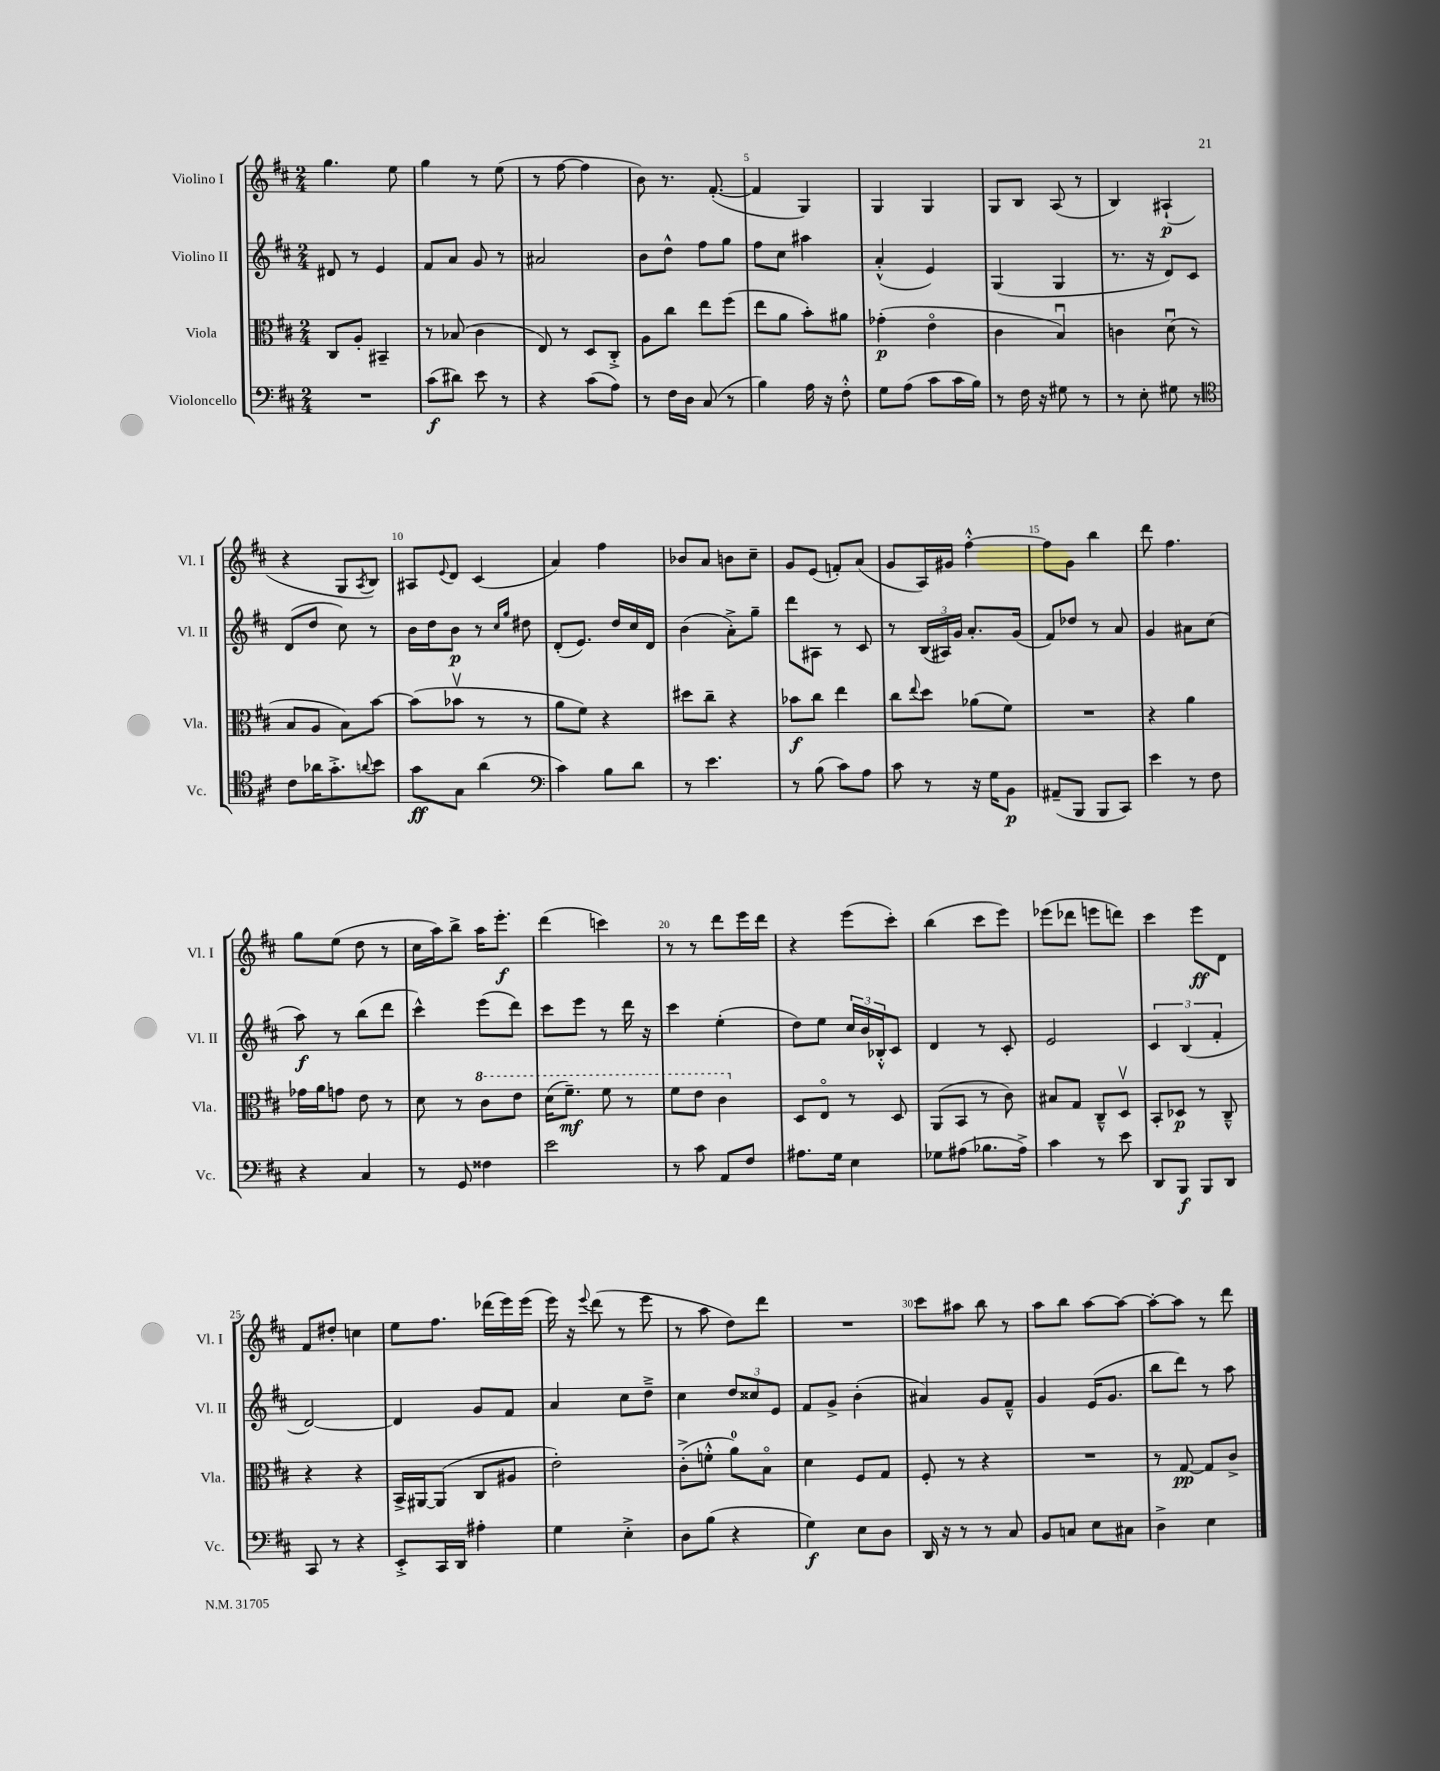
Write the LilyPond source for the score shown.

<<
\new StaffGroup <<
\new Staff = "s0" \with { instrumentName = "Violino I" shortInstrumentName = "Vl. I" } {
    \clef treble \key d \major \numericTimeSignature \time 2/4
    g''4. e''8 |
    g''4 r8 e''8( |
    r8 fis''8~ fis''4 |
    b'8) r8. fis'8.~-.( |
    fis'4 g4) |
    g4 g4 |
    g8 b8 a8( r8 |
    b4) ais4-!\p( |
    r4 g8 \acciaccatura { a8 } b8) |
    ais8 \appoggiatura { e'8 } d'8 cis'4( |
    a'4) fis''4 |
    bes'8 a'8 b'8 cis''8-- |
    g'8 e'8( f'8-.) a'8( |
    g'8 a16) gis'16 fis''4~-.-^ |
    fis''8 g'8 b''4 |
    d'''8 fis''4. |
    g''8 e''8( d''8 r8 |
    cis''16 a''16) b''8-> a''16 e'''8.-.\f |
    d'''4( c'''4) |
    r8 r8 d'''8 e'''16 d'''16 |
    r4 e'''8( cis'''8-.) |
    b''4( cis'''8 e'''8) |
    ees'''8( des'''8 e'''8 d'''8) |
    cis'''4 e'''8\ff d'8 |
    fis'8 dis''8-. c''4 |
    e''8 fis''8. des'''16( e'''16) e'''16( |
    e'''16) r16 \appoggiatura { e'''8 } d'''8( r8 e'''8 |
    r8 a''8 d''8) d'''8 |
    R2 |
    cis'''8 ais''8 b''8 r8 |
    a''8 b''8 a''8~ a''8~ |
    a''8~-. a''8 r8 d'''8 \bar "|." |
}
\new Staff = "s1" \with { instrumentName = "Violino II" shortInstrumentName = "Vl. II" } {
    \clef treble \key d \major \numericTimeSignature \time 2/4
    dis'8 r8 e'4 |
    fis'8 a'8 g'8 r8 |
    ais'2 |
    b'8 d''8-^ fis''8 g''8 |
    fis''8 cis''8 ais''4 |
    a'4-.-^( e'4) |
    g4( g4 |
    r8. r16 d'8) cis'8 |
    d'8( d''8 cis''8) r8 |
    b'16 d''16 b'8\p r8 \grace { cis''16 g''16 } dis''8 |
    d'8-.( e'8.) d''16 cis''16 d'16 |
    b'4( a'8-.->) g''8-- |
    d'''8 ais8 r8 cis'8 |
    r8 \tuplet 3/2 { b16( ais16) g'16 } a'8.-. g'16( |
    fis'8) des''8 r8 a'8 |
    g'4 ais'8 cis''8( |
    a''8\f) r8 b''8( d'''8 |
    cis'''4-^) e'''8( d'''8) |
    cis'''8 e'''8 r8 d'''16 r16 |
    cis'''4 e''4-.( |
    d''8) e''8 \tuplet 3/2 { cis''16 b'16 bes16-.-^ } cis'8 |
    d'4 r8 cis'8-. |
    e'2 |
    \tuplet 3/2 { cis'4 b4( fis'4-. } |
    d'2~) |
    d'4 g'8 fis'8 |
    a'4 cis''8 d''8---> |
    cis''4 \tuplet 3/2 { d''8 cisis''8 e'8 } |
    fis'8 g'8-> b'4-.( |
    ais'4) g'8 fis'8---^ |
    g'4 e'16( g'8. |
    b''8 d'''8) r8 a''8 \bar "|." |
}
\new Staff = "s2" \with { instrumentName = "Viola" shortInstrumentName = "Vla." } {
    \clef alto \key d \major \numericTimeSignature \time 2/4
    cis8 a8-. bis,4-- |
    r8 bes8( cis'4 |
    e8) r8 d8 cis8-.-> |
    a8 cis''8 e''8 fis''8( |
    e''8 a'8 b'8-.) ais'8 |
    ges'4-.\p( e'4\flageolet |
    cis'4 b4\downbow) |
    c'4 d'8\downbow( r8 |
    b8 a8 b8) b'8~ |
    b'8( bes'8\upbow r8 r8 |
    a'8 fis'8) r4 |
    dis''8 cis''8-- r4 |
    bes'8\f cis''8 e''4 |
    cis''8 \appoggiatura { e''8 } d''8 aes'8( fis'8) |
    R2 |
    r4 a'4 |
    ges'16 a'16 g'8 e'8 r8 |
    d'8 r8 \ottava #1 cis''8 e''8 |
    d''16( fis''8.--\mf) fis''8 r8 |
    fis''8 e''8 cis''4 \ottava #0 |
    d8 e8\flageolet r8 d8 |
    a,8( b,8 r8 cis'8) |
    bis8 g8 cis8---^ d8\upbow |
    b,8-. des8\p r8 cis8---^ |
    r4 r4 |
    b,16-> ais,16~ ais,8( cis8 ais8 |
    e'2-.) |
    cis'8-.->( f'8-.-^ a'8-0) b8\flageolet |
    d'4 fis8 g8 |
    fis8-. r8 r4 |
    R2 |
    r8 g8~\pp g8 cis'8-> \bar "|." |
}
\new Staff = "s3" \with { instrumentName = "Violoncello" shortInstrumentName = "Vc." } {
    \clef bass \key d \major \numericTimeSignature \time 2/4
    R2 |
    cis'8\f( dis'8) e'8 r8 |
    r4 cis'8( a8) |
    r8 fis16 d16 cis8( r8 |
    b4) a16 r16 fis8-.-^ |
    g8 a8( cis'8 cis'16 b16) |
    r8 fis16 r16 gis8 r8 |
    r8 e8-. gis8 r8 |
    \clef tenor cis'8 aes'16 g'8.-.-> \appoggiatura { a'8 } b'8 |
    g'8\ff g8 a'4( |
    \clef bass cis'4) b8 d'8 |
    r8 e'4. |
    r8 b8( cis'8) a8 |
    cis'8 r8 r16 g16 b,8\p |
    ais,8--( b,,8 b,,8 cis,8) |
    e'4 r8 fis8 |
    r4 cis4 |
    r8 g,8 fisis4 |
    e'2 |
    r8 cis'8 a,8 fis8 |
    ais8. g16 e4 |
    ges8 ais8( bes8. ais16->) |
    cis'4 r8 e'8 |
    d,8 b,,8\f b,,8 d,8 |
    cis,8 r8 r4 |
    e,8-.-> cis,16 d,16 ais4-. |
    g4 e4-.-> |
    d8 b8( r4 |
    g4\f) e8 d8 |
    d,16 r16 r8 r8 cis8 |
    b,8 c8 e8 cis8 |
    d4-> e4 \bar "|." |
}
>>
>>
\layout { \context { \Score \override BarNumber.break-visibility = ##(#f #t #t) barNumberVisibility = #(every-nth-bar-number-visible 5) } }
